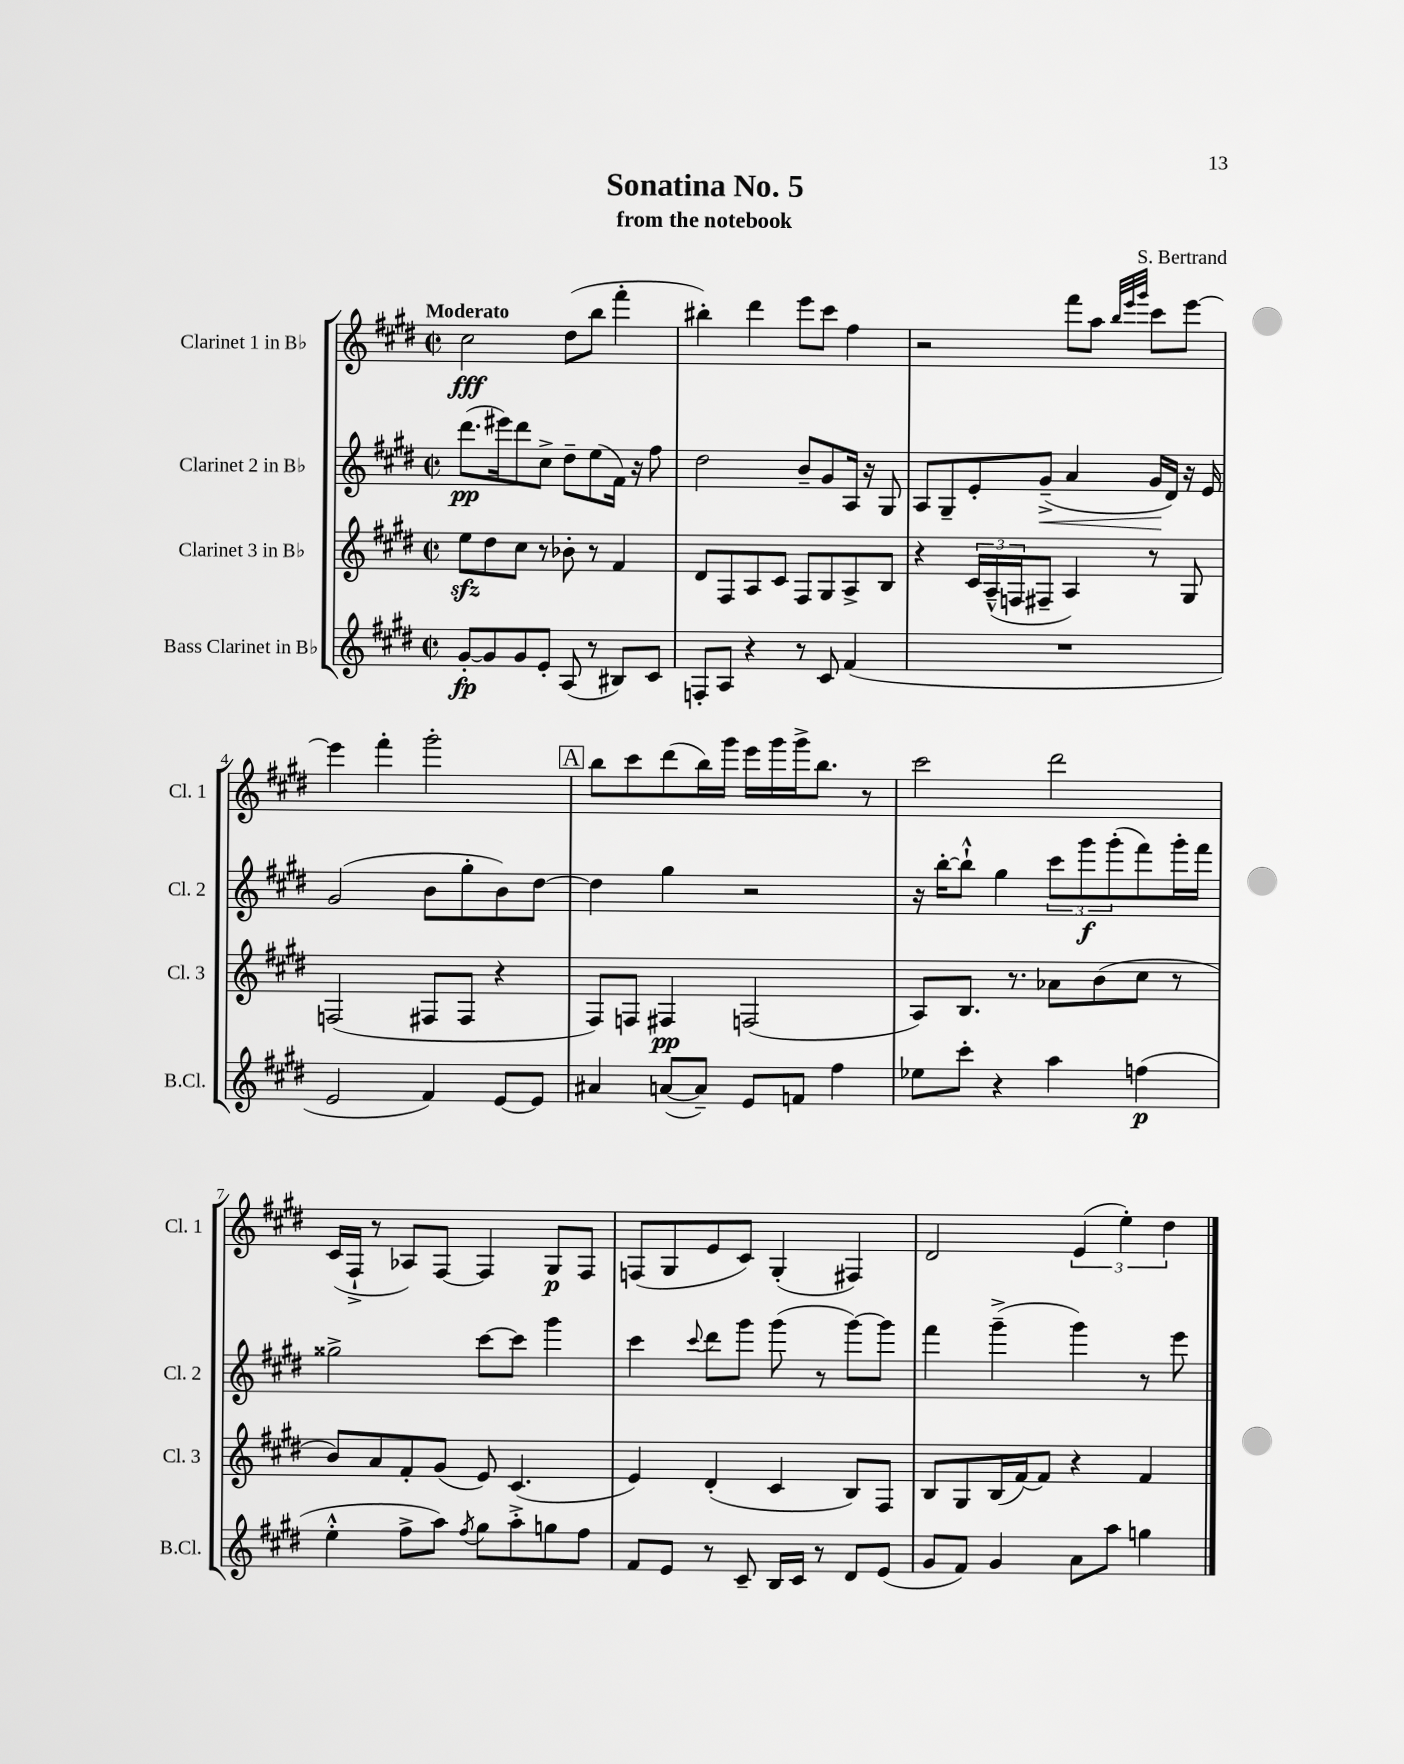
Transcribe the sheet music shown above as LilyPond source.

\header { title = "Sonatina No. 5" composer = "S. Bertrand" subtitle = "from the notebook" }
<<
\new StaffGroup <<
\new Staff = "s0" \with { instrumentName = "Clarinet 1 in Bb" shortInstrumentName = "Cl. 1" } {
    \clef treble \key e \major \defaultTimeSignature \time 2/2 \tempo "Moderato"
    cis''2\fff dis''8( b''8 fis'''4-. |
    bis''4-.) dis'''4 e'''8 cis'''8 fis''4 |
    r2 fis'''8 a''8 \grace { b''32 e'''32 gis'''32 } cis'''8 e'''8~ |
    e'''4 fis'''4-. gis'''2-. |
    \mark \markup { \box "A" } b''8 cis'''8 dis'''8( b''16) gis'''16 e'''16 gis'''16 gis'''16-> b''8. r8 |
    cis'''2 dis'''2 |
    cis'16( fis16-!-> r8 aes8) fis8~ fis4 gis8\p fis8 |
    f8( gis8 e'8 cis'8) gis4-.( fis4) |
    dis'2 \tuplet 3/2 { e'4( e''4-.) dis''4 } \bar "|." |
}
\new Staff = "s1" \with { instrumentName = "Clarinet 2 in Bb" shortInstrumentName = "Cl. 2" } {
    \clef treble \key e \major \defaultTimeSignature \time 2/2
    dis'''8.\pp( eis'''16) dis'''8 cis''8-> dis''8-- e''8( fis'16) r16 fis''8 |
    dis''2 b'8-- gis'8 a16 r16 gis8 |
    a8 gis8-- e'8-. gis'8--->\<( a'4 gis'16\! dis'16) r16 e'16 |
    gis'2( b'8 gis''8-. b'8) dis''8~ |
    \mark \markup { \box "A" } dis''4 gis''4 r2 |
    r16 b''16~-. b''8-!-^ gis''4 \tuplet 3/2 { cis'''8 gis'''8\f gis'''8-.( } fis'''8) gis'''16-. fis'''16 |
    gisis''2-> cis'''8~ cis'''8 gis'''4 |
    cis'''4 \appoggiatura { cis'''8 } dis'''8 gis'''8 gis'''8( r8 gis'''8~) gis'''8 |
    fis'''4 gis'''4--->( gis'''4) r8 e'''8 \bar "|." |
}
\new Staff = "s2" \with { instrumentName = "Clarinet 3 in Bb" shortInstrumentName = "Cl. 3" } {
    \clef treble \key e \major \defaultTimeSignature \time 2/2
    e''8\sfz dis''8 cis''8 r8 bes'8-. r8 fis'4 |
    dis'8 fis8 a8 cis'8 fis8 gis8 a8-> b8 |
    r4 \tuplet 3/2 { cis'16 a16---^( f16 } fis8-- a4) r8 gis8 |
    f2( fis8 fis8 r4 |
    \mark \markup { \box "A" } fis8) f8 fis4\pp f2( |
    a8) b8. r8. aes'8 b'8( cis''8 r8 |
    b'8) a'8 fis'8-. gis'8( e'8) cis'4.( |
    e'4) dis'4-.( cis'4 b8) fis8 |
    b8 gis8 b16( fis'16~) fis'8 r4 fis'4 \bar "|." |
}
\new Staff = "s3" \with { instrumentName = "Bass Clarinet in Bb" shortInstrumentName = "B.Cl." } {
    \clef treble \key e \major \defaultTimeSignature \time 2/2
    gis'8~-.\fp gis'8 gis'8 e'8-. a8( r8 bis8) cis'8 |
    f8-. a8 r4 r8 cis'8 fis'4( |
    R1 |
    e'2 fis'4) e'8~ e'8 |
    \mark \markup { \box "A" } ais'4 a'8~( a'8--) e'8 f'8 fis''4 |
    ees''8 cis'''8-. r4 a''4 f''4\p( |
    e''4-.-^ fis''8-> a''8) \acciaccatura { fis''8 } gis''8 a''8-.-> g''8 fis''8 |
    fis'8 e'8 r8 cis'8-- b16 cis'16 r8 dis'8 e'8( |
    gis'8 fis'8) gis'4 a'8 a''8 g''4 \bar "|." |
}
>>
>>
